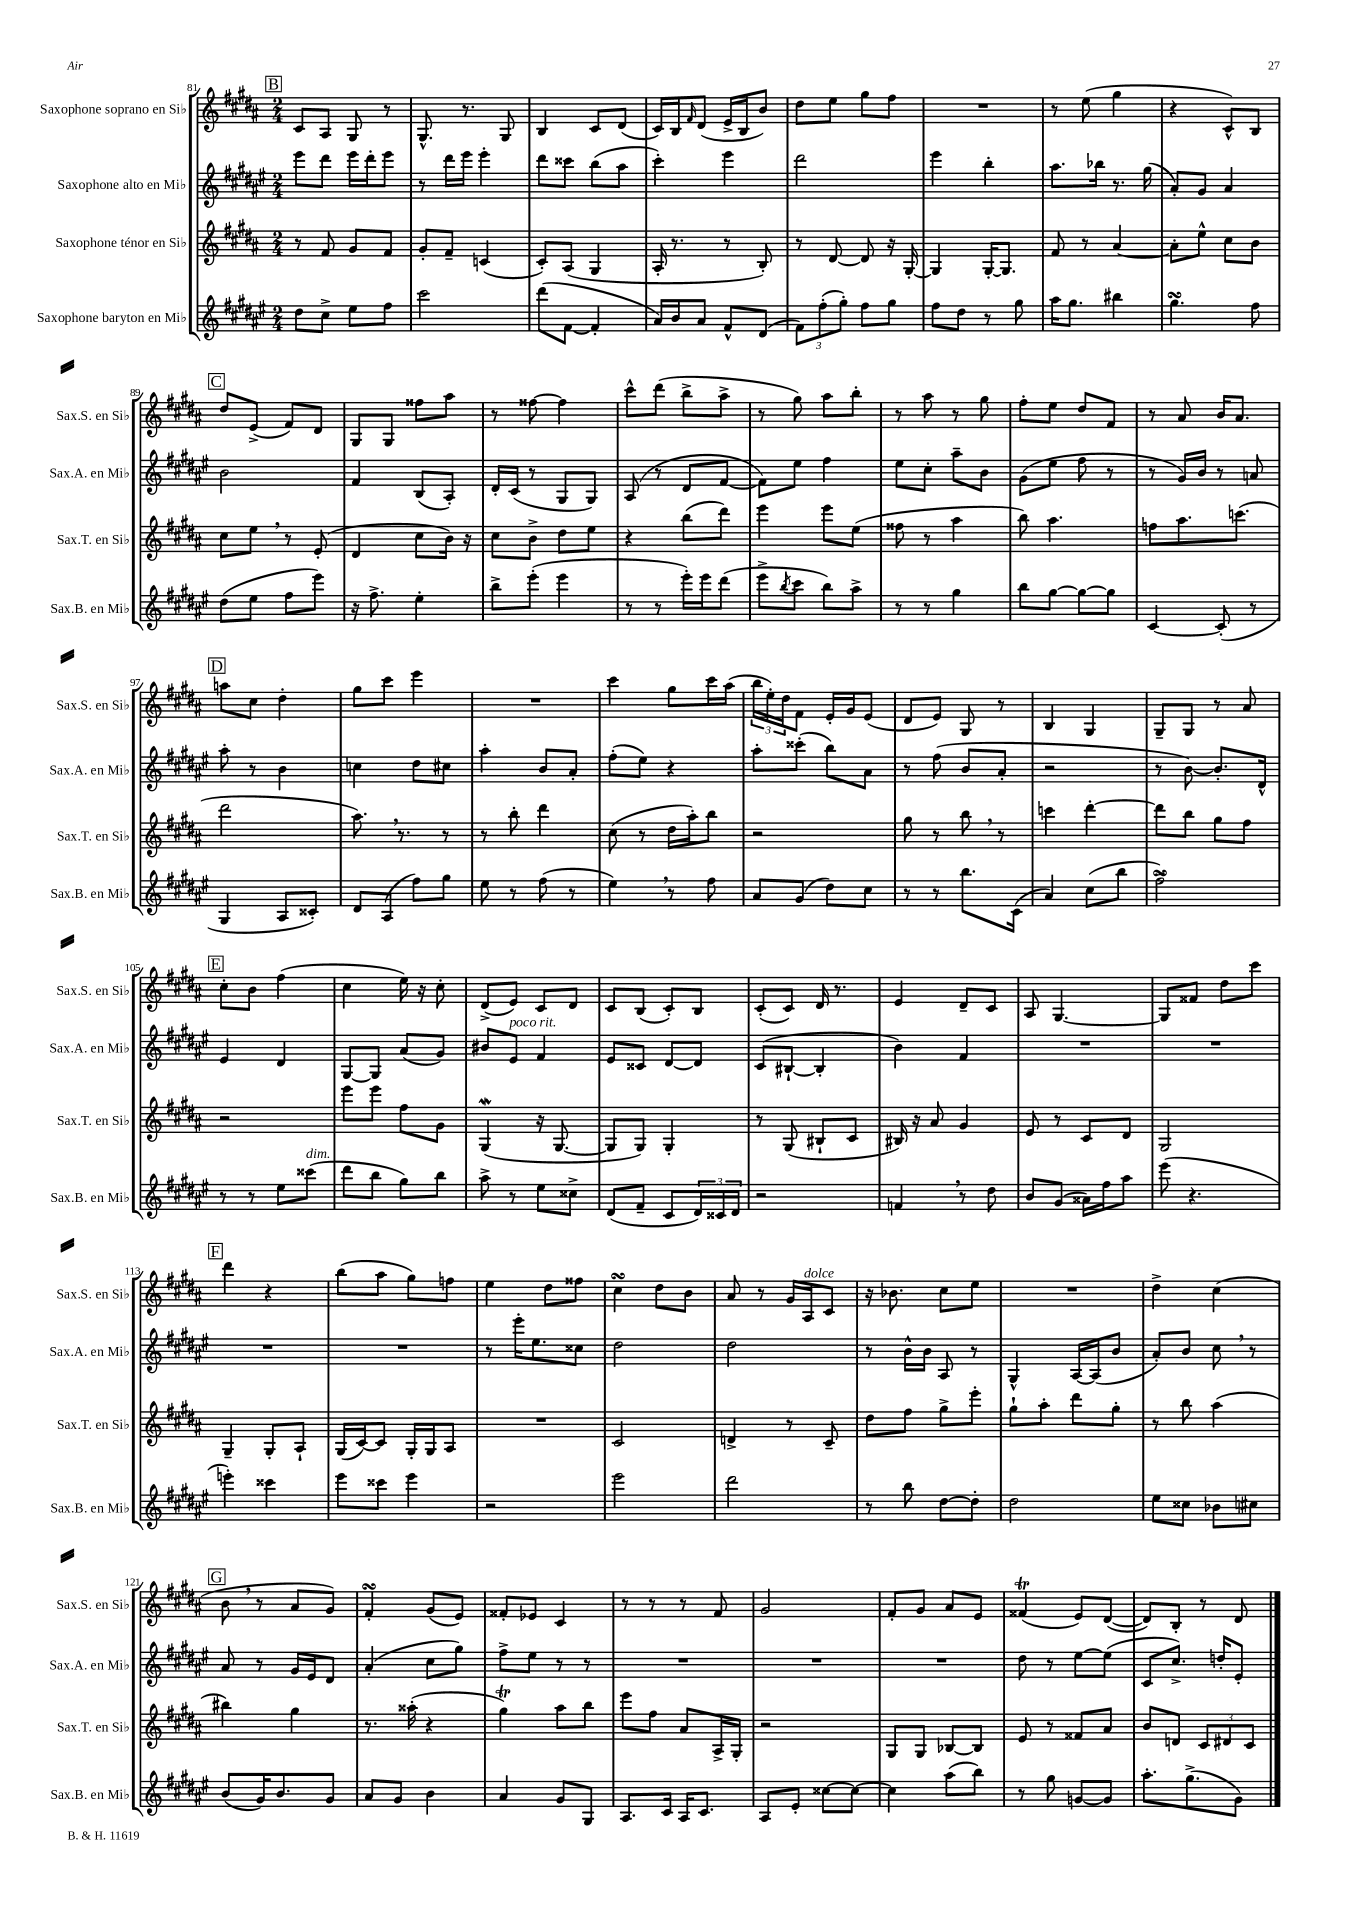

**kern	**kern	**kern	**kern
*staff4	*staff3	*staff2	*staff1
*clefG2	*clefG2	*clefG2	*clefG2
*k[f#c#g#d#a#e#]	*k[f#c#g#d#a#]	*k[f#c#g#d#a#e#]	*k[f#c#g#d#a#]
*M2/4	*M2/4	*M2/4	*M2/4
8dd#\L	8r	8eee#\L	8c#/L
8cc#^\J	8f#/	8ddd#\J	8A#/J
8ee#\L	8g#/L	16eee#\LL	8G#/
.	.	16ddd#'\J	.
8ff#\J	8f#/J	8eee#\J	8r
=	=	=	=
2ccc#\	8g#'/L	8r	8.G#^^/
.	8f#~/J	16ddd#\LL	.
.	.	16eee#\JJ	8.r
.	(4c/	4eee#'\	.
.	.	.	8G#/
=	=	=	=
(8ddd#\L	8c#'/L)	8ddd#\L	4B/
[8f#\J	(8A#/J	8ccc##\J	.
4f#'/]	4G#/	(8bb\L	8c#/L
.	.	8aa#\J	(8d#/J
=	=	=	=
16a#/LL)	16A#'/	4ccc#'\)	16c#/LL)
16b/J	8.r	.	16B/J
.	.	.	16qqf#/
8a#/J	.	.	(8d#/J
8f#^^/L	8r	4eee#\	16e^/LL
.	.	.	16B/J
(8d#/J	8B'/)	.	8b/J)
=	=	=	=
12f#\L)	8r	2ddd#\	8dd#\L
(12ff#'\	.	.	.
.	[8d#/	.	8ee\J
12gg#'\J)	.	.	.
8ff#\L	8d#/]	.	8gg#\L
8gg#\J	16r	.	8ff#\J
.	[16G#'/	.	.
=	=	=	=
8ff#\L	4G#/]	4eee#\	2r
8dd#\J	.	.	.
8r	[16G#'/LK	4bb'\	.
.	8.G#/]J	.	.
8gg#\	.	.	.
=	=	=	=
16aa#\LK	8f#/	8.aa#\L	8r
8.gg#\J	.	.	.
.	8r	.	(8ee\
.	.	16bb-\Jk	.
4bb#\	[4a#/	8.r	4gg#\
.	.	(16gg#\	.
=	=	=	=
4.gg#\	8a#'\]L	8a#'/L)	4r
.	8ee^^\J	8g#/J	.
.	8cc#\L	4a#/	8c#^^/L)
8ff#\	8b\J	.	8B/J
=	=	=	=
(8dd#\L	8cc#\L	2b\	8dd#/L
8ee#\J	8ee\J	.	(8e^/J
8ff#\L	8r	.	8f#/L)
8eee#\J)	(8e'/	.	8d#/J
=	=	=	=
16r	4d#/	4f#/	8G#/L
8.ff#^\	.	.	.
.	.	.	8G#/J
4ee#'\	8cc#\L	(8B/L	8ff##\L
.	16b\Jk)	8A#'/J)	8aa#\J
.	16r	.	.
=	=	=	=
8bb^\L	8cc#\L	16d#'/LL	8r
.	.	(16c#/JJ	.
(8eee#'\J	8b^\J	8r	[8ff##\
4eee#\	8dd#\L	8G#/L	4ff##\]
.	8ee\J	8G#/J)	.
=	=	=	=
8r	4r	(8A#/	8ccc#^^\L
8r	.	8r	(8ddd#\J
16eee#'\LL)	(8bb\L	8d#/L	8bb^\L
16eee#\J	.	.	.
(8ddd#\J	8ddd#\J)	[8f#/J	8aa#^\J
=	=	=	=
8eee#^\L	4eee\	8f#\]L)	8r
8qbb/	.	.	.
8ccc#\J	.	8ee#\J	8gg#\)
8bb\L)	8eee\L	4ff#\	8aa#\L
8aa#^\J	(8ee\J	.	8bb'\J
=	=	=	=
8r	8ff##\	8ee#\L	8r
8r	8r	8cc#'\J	8aa#\
4gg#\	4aa#\	8aa#~\L	8r
.	.	8b\J	8gg#\
=	=	=	=
8bb\L	8bb\)	(8g#\L	8ff#'\L
[8gg#\J	4.aa#\	8ee#\J	8ee\J
8gg#\_L	.	8ff#\	8dd#/L
8gg#\]J	.	8r	8f#/J
=	=	=	=
[4c#/	8ff\L	8r	8r
.	8.aa#\	16g#/LL)	8a#/
.	.	16b/JJ	.
(8c#'/]	.	8r	16b/LK
.	(8.ccc\J	.	8.a#/J
8r	.	8a/	.
=	=	=	=
4G#/	2ddd#\	8aa#'\	8aa\L
.	.	8r	8cc#\J
8A#/L	.	4b\	4dd#'\
8c##'/J)	.	.	.
=	=	=	=
8d#/L	8.aa#\)	4cc\	8gg#\L
(8A#/J	.	.	8ccc#\J
.	8.r	.	.
8ff#\L)	.	8dd#\L	4eee\
8gg#\J	8r	8cc#\J	.
=	=	=	=
8ee#\	8r	4aa#'\	2r
8r	8bb'\	.	.
(8ff#\	4ddd#\	8b/L	.
8r	.	8a#'/J	.
=	=	=	=
4ee#\)	(8cc#\	(8ff#'\L	4ccc#\
.	8r	8ee#\J)	.
8r	16dd#\LL	4r	8gg#\L
.	16aa#'\J)	.	.
8ff#\	8bb\J	.	16ccc#\L
.	.	.	(16aa#\JJ
=	=	=	=
8a#/L	2r	8aa#'\L	24bb\LL
.	.	.	24ee'\)
.	.	.	24dd#\J
(8g#/J	.	(8ccc##'\J	8f#\J
8dd#\L)	.	8bb\L)	16e'/LL
.	.	.	16g#/J
8cc#\J	.	8a#\J	(8e/J
=	=	=	=
8r	8gg#\	8r	8d#/L
8r	8r	(8ff#\	8e/J)
8.bb\L	8bb\	8b/L	8G#/
.	8r	8a#'/J	8r
(16c#\Jk	.	.	.
=	=	=	=
4a#/)	4ccc\	2r	4B/
(8cc#\L	[4ddd#'\	.	4G#/
8bb\J	.	.	.
=	=	=	=
2ff#^\)	8ddd#\]L	8r	8G#~/L
.	8bb\J	[8b\)	8G#/J
.	8gg#\L	8.b'/]L	8r
.	8ff#\J	.	8a#/
.	.	16d#^^/Jk	.
=	=	=	=
8r	2r	4e#/	8cc#'\L
8r	.	.	8b\J
8ee#\L	.	4d#/	(4ff#\
(8ccc##\J	.	.	.
=	=	=	=
8ddd#\L	8eee\L	[8G#/L	4cc#\
8bb\J	8eee\J	8G#/]J	.
8gg#\L)	8ff#\L	(8a#/L	16ee\)
.	.	.	16r
8bb\J	8g#\J	8g#/J)	8cc#'\
=	=	=	=
8aa#^\	(4G#/	8b#/L	(8d#^/L
8r	.	8e#/J	8e/J)
8ee#\L	16r	4f#/	8c#/L
.	[8.G#/	.	.
8cc##^\J	.	.	8d#/J
=	=	=	=
(8d#/L	8G#/]L	8e#/L	8c#/L
8f#~/J	8G#/J)	8c##/J	(8B/J
8c#/L	4G#'/	[8d#/L	8c#'/L)
24d#/L)	.	8d#/]J	8B/J
24c##/	.	.	.
24d#/JJ	.	.	.
=	=	=	=
2r	8r	(8c#/L	(8c#'/L
.	(8G#/	[8B#`/J	8c#/J)
.	8B#`/L	4B#'/]	16d#/
.	.	.	8.r
.	8c#/J	.	.
=	=	=	=
4f/	16B#/)	4b\)	4e/
.	16r	.	.
.	8a#/	.	.
8r	4g#/	4f#/	8d#~/L
8dd#\	.	.	8c#/J
=	=	=	=
8b/L	8e/	2r	8A#/
(8g#/J	8r	.	[4.G#/
16a##\LL)	8c#/L	.	.
16ff#\J	.	.	.
8aa#\J	8d#/J	.	.
=	=	=	=
(8eee#\	2G#/	2r	8G#/]L
4.r	.	.	8f##/J
.	.	.	8dd#\L
.	.	.	8ccc#\J
=	=	=	=
4eee'\)	4G#~/	2r	4ddd#\
4ccc##\	8G#'/L	.	4r
.	8A#`/J	.	.
=	=	=	=
8eee#\L	(16G#/LL	2r	(8bb\L
.	[16c#/J)	.	.
8ccc##\J	8c#/]J	.	8aa#\J
4eee#\	16G#'/LL	.	8gg#\L)
.	16G#/J	.	.
.	8A#/J	.	8ff\J
=	=	=	=
2r	2r	8r	4ee\
.	.	16eee#'\LK	.
.	.	8.ee#\	.
.	.	.	8dd#\L
.	.	8cc##\J	8ff##\J
=	=	=	=
2eee#\	2c#/	2dd#\	4cc#\
.	.	.	8dd#\L
.	.	.	8b\J
=	=	=	=
2ddd#\	4d^/	2dd#\	8a#/
.	.	.	8r
.	8r	.	16g#/LL
.	.	.	16A#/J
.	8c#~/	.	8c#/J
=	=	=	=
8r	8dd#\L	8r	16r
.	.	.	8.b-\
8bb\	8ff#\J	16b^^\LL	.
.	.	16b\JJ	.
[8dd#\L	8gg#^\L	8A#/	8cc#\L
8dd#'\]J	8eee'\J	8r	8ee\J
=	=	=	=
2dd#\	8gg#`\L	4G#^^/	2r
.	8aa#'\J	.	.
.	8ddd#\L	[16A#/LL	.
.	.	(16A#/]J	.
.	8gg#'\J	8b/J	.
=	=	=	=
8ee#\L	8r	8a#'/L)	4dd#^\
8cc##\J	8bb\	8b/J	.
8b-\L	(4aa#\	8cc#\	(4cc#\
8cc#\J	.	8r	.
=	=	=	=
(8b/L	4bb#\)	8a#/	8b\
16g#/K)	.	8r	8r
8.b/	.	.	.
.	4gg#\	16g#/LL	8a#/L
.	.	16e#/J	.
8g#/J	.	8d#/J	8g#/J)
=	=	=	=
8a#/L	8.r	(4a#'/	4f#'/
8g#/J	.	.	.
.	(16aa##'\	.	.
4b\	4r	8cc#\L	(8g#/L
.	.	8gg#\J)	8e/J)
=	=	=	=
4a#/	4gg#\)	8ff#^\L	8f##'/L
.	.	8ee#\J	8e-/J
8g#/L	8aa#\L	8r	4c#/
8G#/J	8bb\J	8r	.
=	=	=	=
8.A#/L	8eee\L	2r	8r
.	8ff#\J	.	8r
16c#/Jk	.	.	.
16A#/LK	8a#/L	.	8r
8.c#/J	.	.	.
.	16A#^/L	.	8f#/
.	16G#'/JJ	.	.
=	=	=	=
8A#/L	2r	2r	2g#/
8e#'/J	.	.	.
[8cc##\L	.	.	.
8cc##\_J	.	.	.
=	=	=	=
4cc##\]	8G#/L	2r	8f#'/L
.	8G#/J	.	8g#/J
(8aa#\L	[8B-/L	.	8a#/L
8bb\J)	8B-/]J	.	8e/J
=	=	=	=
8r	8e/	8dd#\	(4f##/
8gg#\	8r	8r	.
[8g/L	8f##/L	[8ee#\L	8e/L)
8g/]J	8a#/J	(8ee#\]J	([8d#/J
=	=	=	=
8.aa#'\L	8b/L	8c#/L	8d#/]L)
.	8d/J	8.cc#^/J)	8B'/J
(8.gg#^\	.	.	.
.	12c#/L	.	8r
.	.	16dd'/LK	.
.	12d#/	.	.
8g#\J)	.	8e#'/J	8d#/
.	12c#/J	.	.
==	==	==	==
*-	*-	*-	*-
